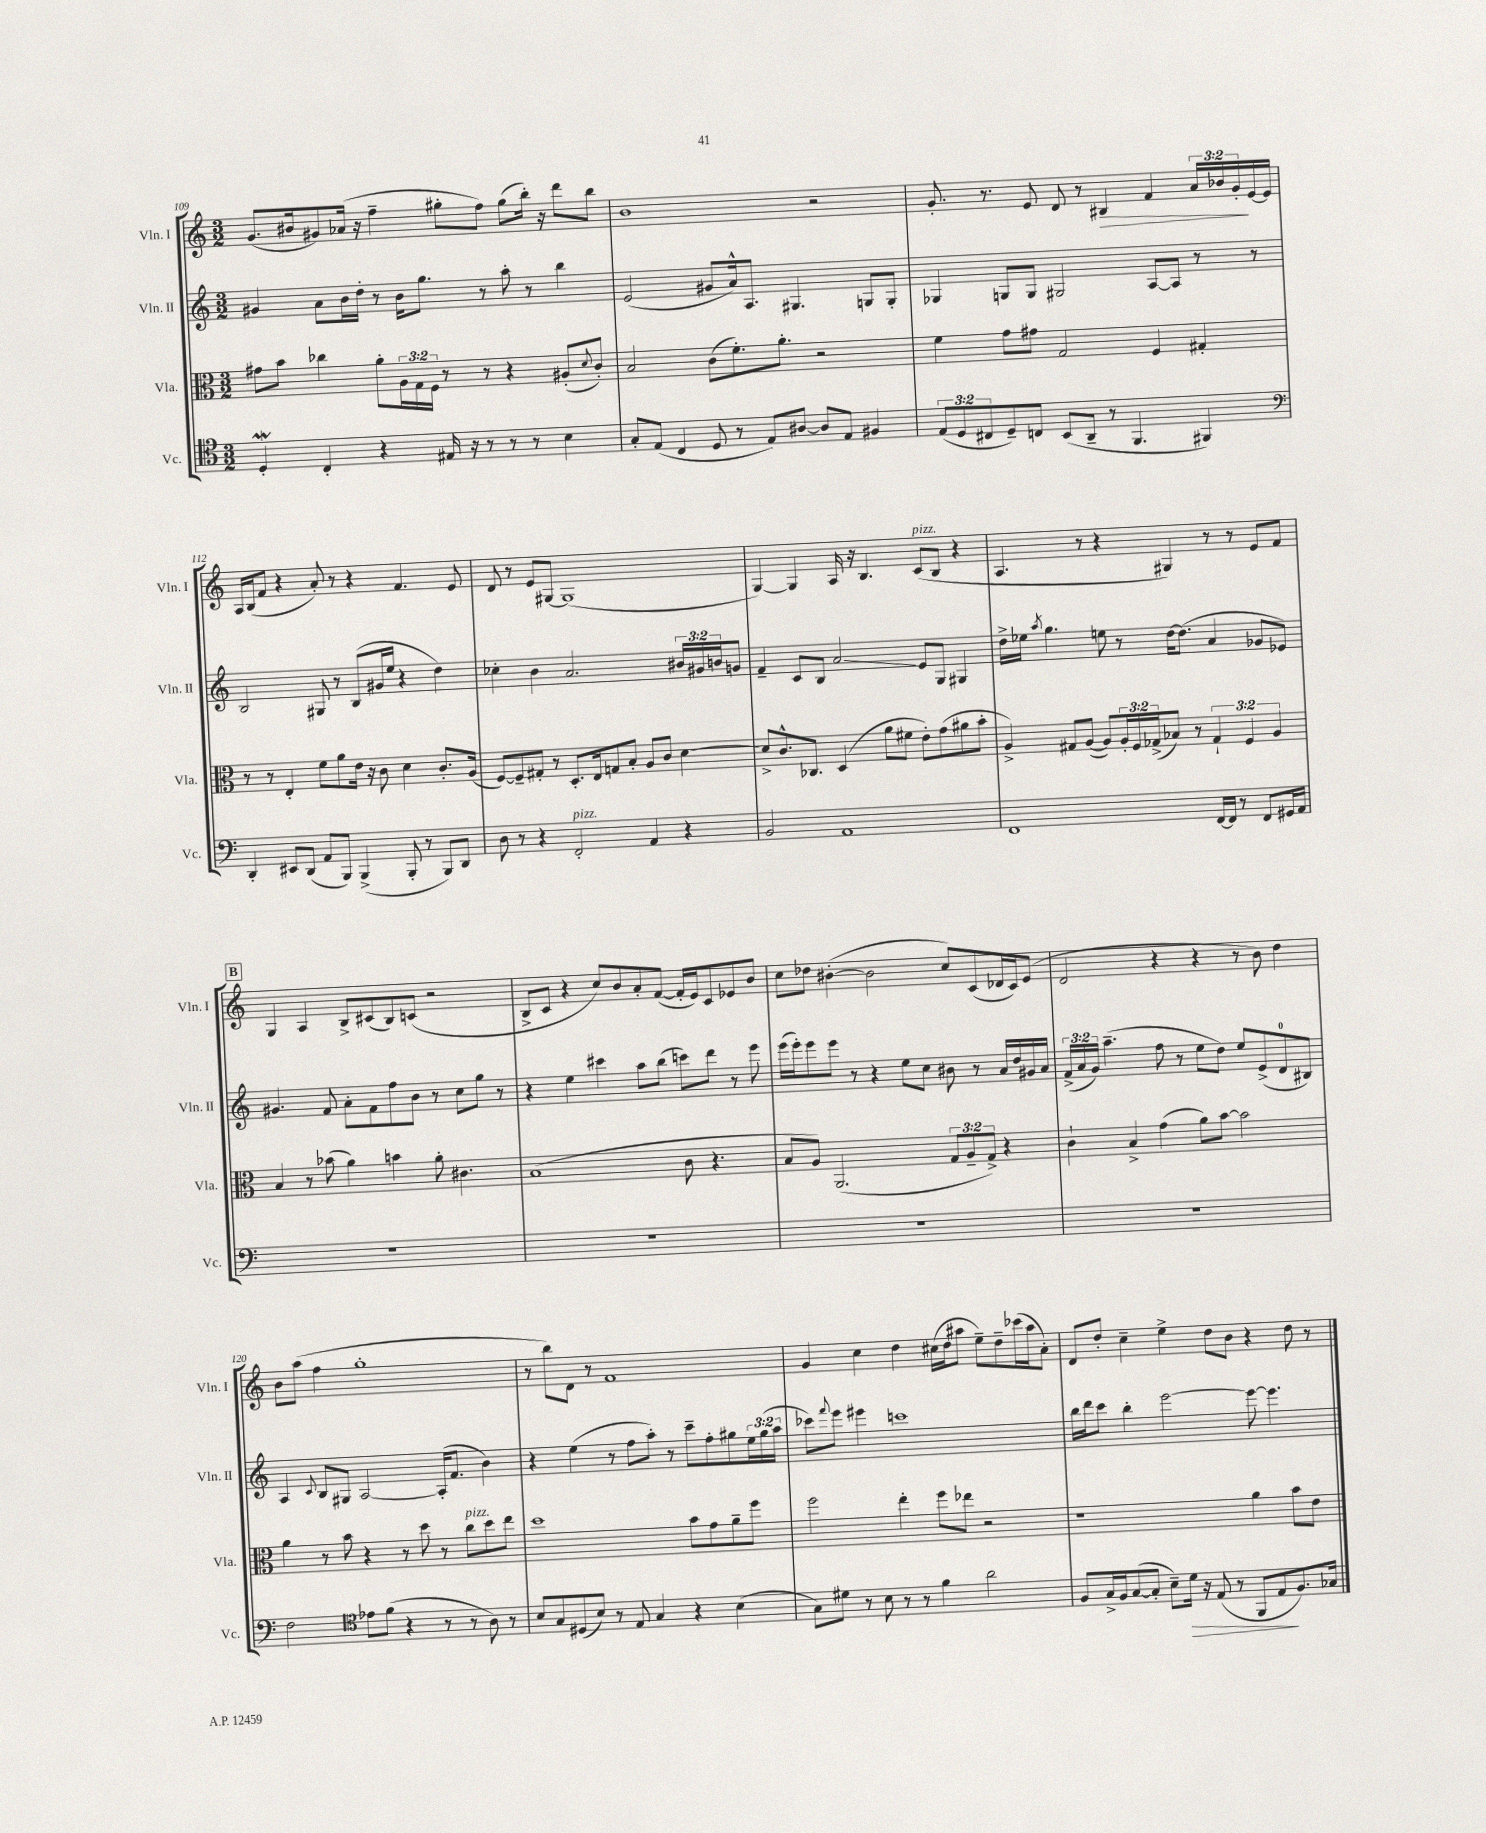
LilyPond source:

<<
\new StaffGroup <<
\new Staff = "s0" \with { instrumentName = "Vln. I" shortInstrumentName = "Vln. I" } {
    \clef treble \key c \major \numericTimeSignature \time 3/2 \override Staff.TupletNumber.text = #tuplet-number::calc-fraction-text
    g'8.( bis'16 gis'8) aes'16( r16 f''4-- gis''8-. f''8) gis''8( b''16-.) r16 d'''8 b''8 |
    b'1 r2 |
    g'8.-. r8. e'8 d'8 r8 bis4\> f'4 \tuplet 3/2 { a'16 bes'16 g'16-.\! } e'16~ e'16 |
    a16 b16( f'8 r4 a'8-.) r8 r4 f'4. e'8 |
    d'8 r8 e'8 gis8~ gis1( |
    g4~) g4 a16 r16 b4. c'8^\markup { \italic "pizz." }( b8 r4 |
    a4. r8 r4 gis4) r8 r8 e'8 f'8 |
    \mark \markup { \box "B" } g4 a4 b8-> cis'8( b8) c'8( r2 |
    b8-> c'8 r4 c''8) b'8 a'8-. f'8~( f'16-. e'16) c'8 ees'8 b'8 |
    c''8 des''8 bis'4~-.( bis'2 c''8) c'8( des'16 c'16) e'8( |
    d'2 r4 r4 r8 b'8) d''4 |
    b'8 a''8( f''4 g''1-. |
    r8 b''8) d'8 r8 f'1 |
    g'4 c''4 d''4 cis''16( d''16 ais''8 e''8--) d''8-- ces'''16( ais''16 a'8-.) |
    d'8 d''8-. c''4-- e''4-> d''8 b'8 r4 d''8 r8 \bar "|." |
}
\new Staff = "s1" \with { instrumentName = "Vln. II" shortInstrumentName = "Vln. II" } {
    \clef treble \key c \major \numericTimeSignature \time 3/2 \override Staff.TupletNumber.text = #tuplet-number::calc-fraction-text
    gis'4 a'8 b'16 d''16-. r8 b'16 g''8. r8 a''8-. r8 b''4 |
    e'2( gis'8 a'16-^) a8. gis4. g8 g8-. |
    ges4 g8 g8 gis2 a8~ a8 r8 r8 |
    b2 gis8 r8 b8( gis'16 e''16 r4 d''4) |
    ces''4-. b'4 a'2. \tuplet 3/2 { bis'16 gis'16 b'16 } g'8 |
    f'4-- c'8 b8 a'2\glissando e'8 g8 gis4 |
    d''16-> ees''16 \acciaccatura { a''8 } g''4. e''8 r8 d''16~ d''8.( a'4 ges'8 ees'8) |
    \mark \markup { \box "B" } gis'4. f'8 a'8-. f'8 f''8 b'8 r8 c''8 g''8 r8 |
    r4 e''4 cis'''4 a''8 b''8( c'''8) d'''8 r8 e'''8 |
    e'''16( e'''16-.) e'''8 e'''8 r8 r4 e''8 c''8 bis'8 r8 a'16 d''16 gis'16 a'16 |
    \tuplet 3/2 { f'16->( a'16 g'16) } a''4.--( f''8 r8 e''8 d''8) e''8 e'8->( d'8-0 bis8) |
    a4 \appoggiatura { c'8 } b8 gis8 a2~ a16-.( f'8. b'4) |
    r4 e''4( r8 f''8 a''8-.) r8 c'''8-- f''8-. gis''8 \tuplet 3/2 { e''16 gis''16( a''16 } |
    ces'''8) \appoggiatura { f'''8 } e'''8 eis'''4 c'''1 |
    b''16 d'''16 c'''8 b''4-. e'''2~ e'''8~ e'''4. \bar "|." |
}
\new Staff = "s2" \with { instrumentName = "Vla." shortInstrumentName = "Vla." } {
    \clef alto \key c \major \numericTimeSignature \time 3/2 \override Staff.TupletNumber.text = #tuplet-number::calc-fraction-text
    gis'8 b'8 ces''4 a'8-. \tuplet 3/2 { a16 g16 f16 } r8 r8 r4 ais8-.( \appoggiatura { d'8 } c'8-.) |
    b2 c'8( f'8.-.) a'8.-. r2 |
    f'4 g'8 gis'8 g2 f4 gis4-. |
    r8 r8 e4-. f'8 a'8 e'16 r16 c'8 d'4 c'8.-. a16( |
    f8~) f8-- gis8-. r8 d8.-. e16 g8 b8-. a8 c'8 d'4~ |
    d'8-> c'8.-^ ces8. d4( a'8 fis'8 e'8-.) g'8( ais'8 b'8-. |
    a4->) gis8 a8~( a8) \tuplet 3/2 { a16-. f16 ges16->( } bes8) r8 \tuplet 3/2 { ges4-! f4 a4 } |
    \mark \markup { \box "B" } b4 r8 bes'8( a'4) b'4 a'8-. cis'4. |
    b1( c'8 r4. |
    b8 a8) a,2.( \tuplet 3/2 { g8 a8-- g8->) } r4 |
    c'4-! b4-> g'4( a'8) b'8~ b'2 |
    a'4 r8 b'8 r4 r8 d''8 r8 c''8^\markup { \italic "pizz." } d''8 e''8 |
    d''1 b'8 g'8 a'8-- f''8 |
    f''2 e''4-. f''8 ees''8 r2 |
    r1 a'4 b'8 e'8 \bar "|." |
}
\new Staff = "s3" \with { instrumentName = "Vc." shortInstrumentName = "Vc." } {
    \clef tenor \key c \major \numericTimeSignature \time 3/2 \override Staff.TupletNumber.text = #tuplet-number::calc-fraction-text
    d4-.\mordent c4-. r4 eis16 r16 r8 r8 r8 b4 |
    g8-. e8( c4 d8 r8 e8) ais8~ ais8 e8 fis4 |
    \tuplet 3/2 { e8( d8 cis8 } d8--) c8 b,8( a,8-- r8 f,4. fis,4) |
    \clef bass d,4-. eis,8 d,8( a,8 b,,8) b,,4->( b,,8-. r8 b,,8) d,8 |
    d8 r8 r4 f,2-.^\markup { \italic "pizz." } a,4 r4 |
    b,2 a,1 |
    f,1 f,16~ f,16 r8 f,8 gis,16 a,16 |
    \mark \markup { \box "B" } R1. |
    R1. |
    R1. |
    R1. |
    f2 \clef tenor ees'8 f'8( r4 r8 r8 a8) r8 |
    b8 g8 dis8( b8) r8 e8 g4 r4 b4( |
    g8) dis'8 r8 b8 r8 r8 f'4 a'2 |
    f8 g16-> f16 g8~( g8-. b8--) d'16\> r16 e8( r8 f,8 e8\! f8.) ges16 \bar "|." |
}
>>
>>
\layout { \context { \Score currentBarNumber = #109 } }
